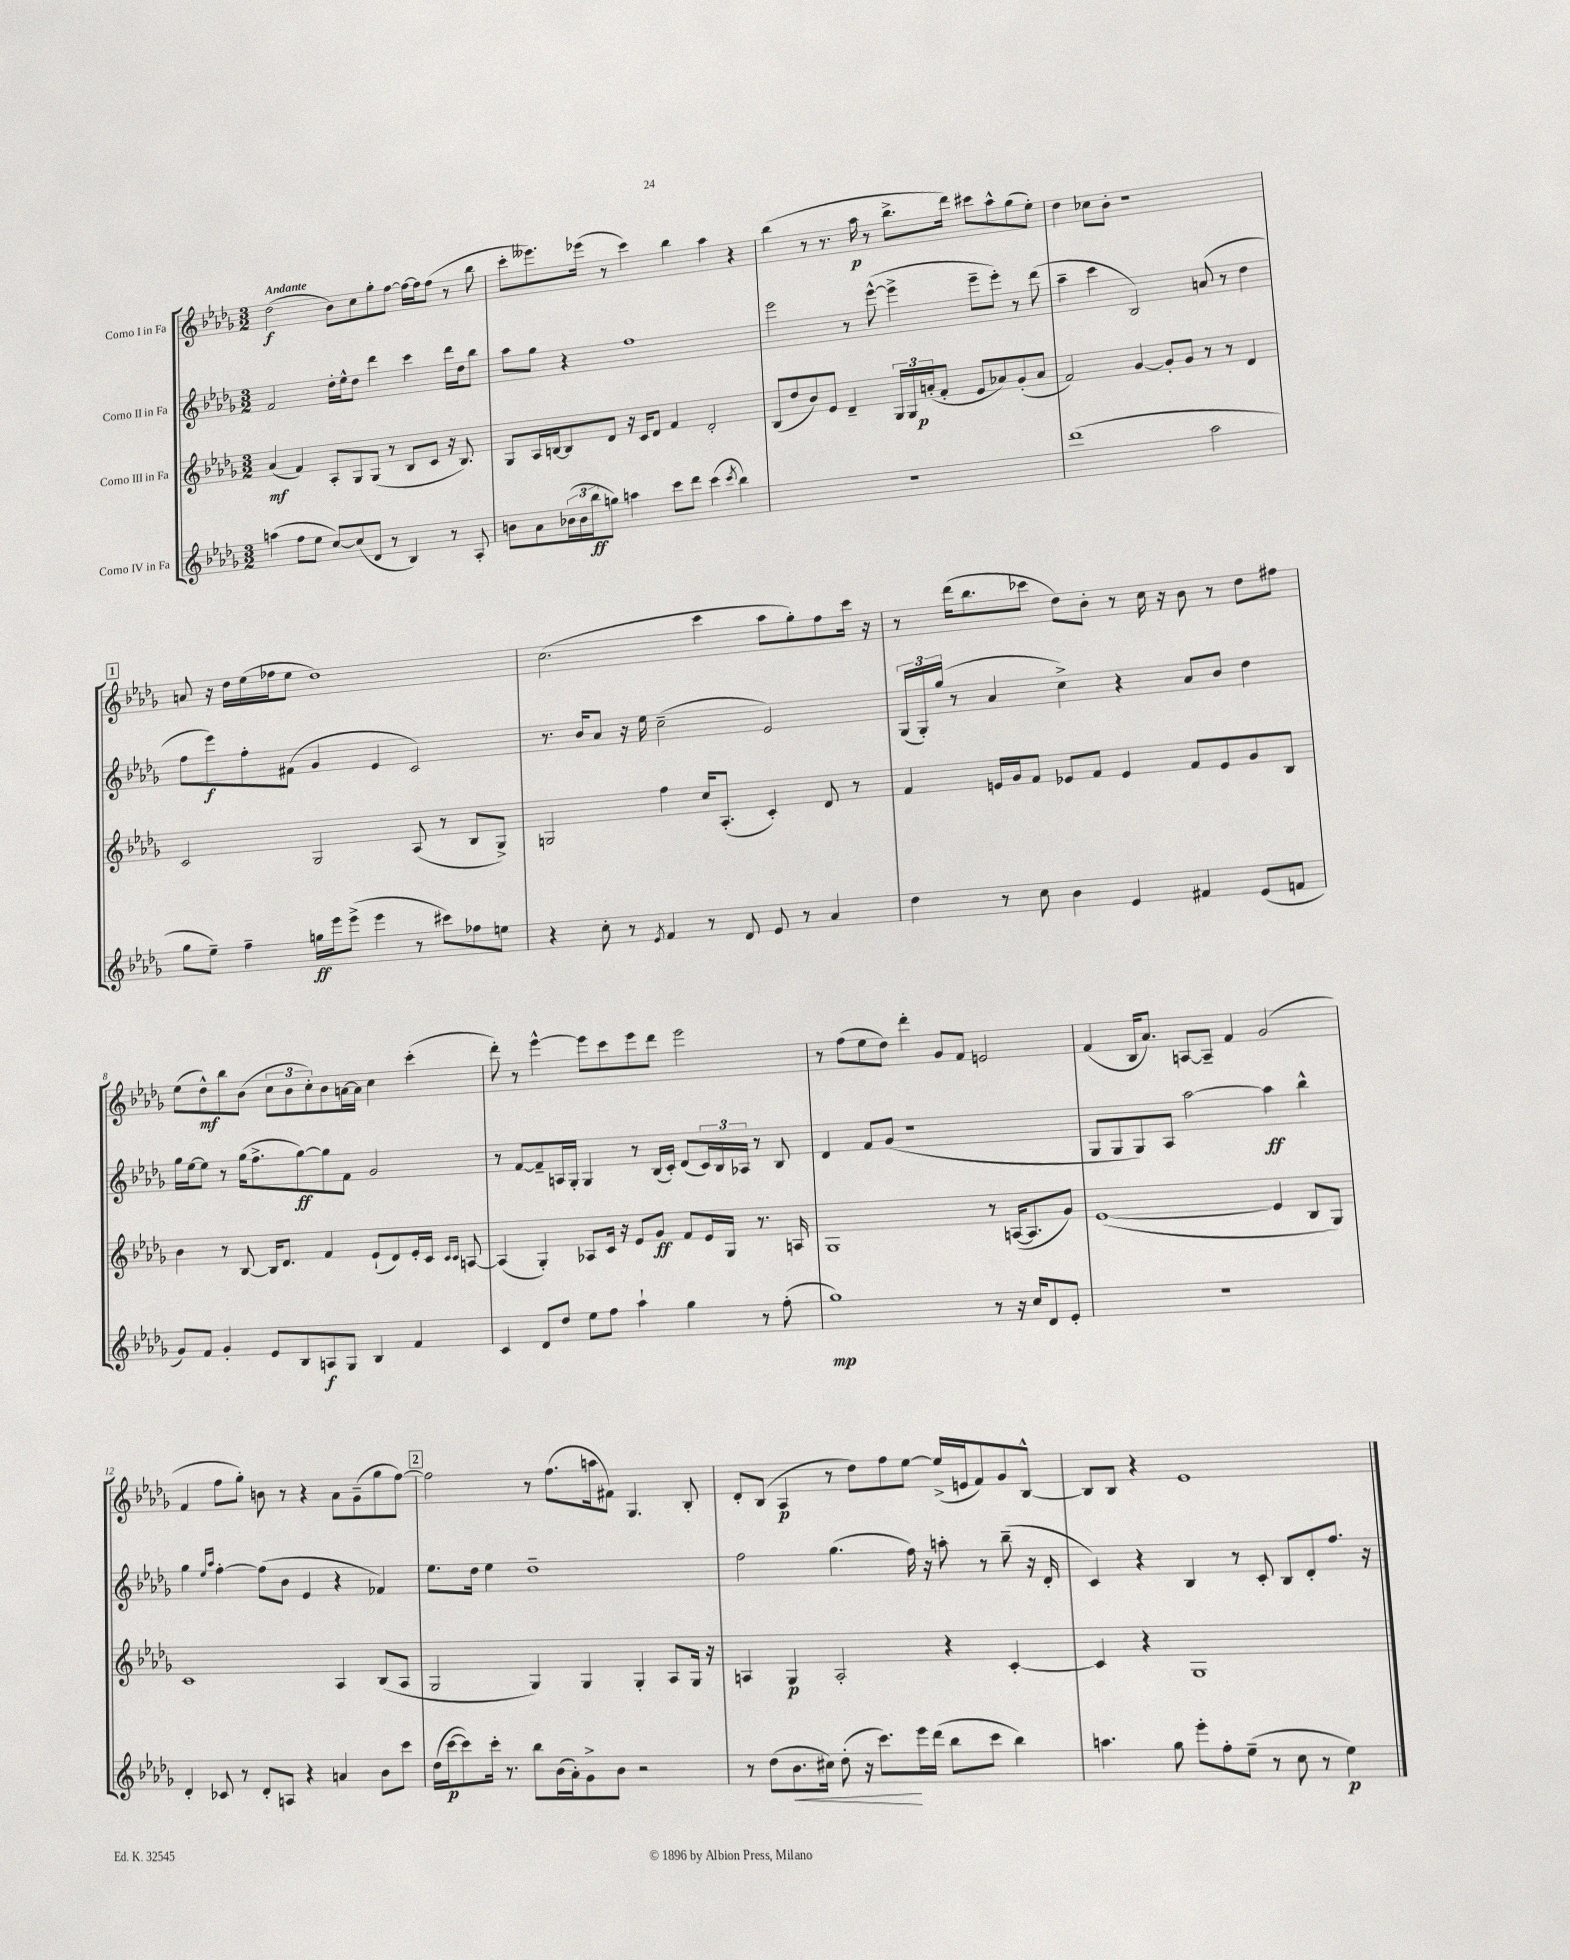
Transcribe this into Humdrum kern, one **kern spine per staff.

**kern	**kern	**kern	**kern
*staff4	*staff3	*staff2	*staff1
*clefG2	*clefG2	*clefG2	*clefG2
*k[b-e-a-d-g-]	*k[b-e-a-d-g-]	*k[b-e-a-d-g-]	*k[b-e-a-d-g-]
*M3/2	*M3/2	*M3/2	*M3/2
(4aa\	(4a-/	2f/	(2dd-\
8ff\L	4f/)	.	.
8ee-\J	.	.	.
[8cc/L)	8A-'/L	16dd-'\LL	8b-\L)
.	.	16ee-^^\J	.
(8cc/]	8G-/	8dd-\J	8cc\
8d-/J	(8G-/J	4ddd-\	8gg-'\
8r	8r	.	[8ff\J
4B-/)	8B-/L	4ccc\	16ff\_LL
.	.	.	16ff\]J
.	8c/J	.	(8ff\J
8r	16r	16ddd-\LL	8r
.	8.B-/)	16dd-\J	.
8A-'/	.	8bb-\J	8bb-\
=	=	=	=
8b\L	8G-/L	8aa-\L	8ccc'\L
8a-\	16A-/L	8gg-\J	8.eee--\)
.	[16B/J	.	.
(24b-\L	8B/]	4r	.
24b-\	.	.	.
.	.	.	(16eee-\Jk
24bb-\J	.	.	.
8gg\J)	8d-/J	.	8r
4aa\	16r	1ff	4ccc\)
.	16c/LK	.	.
.	8d-/J	.	.
8ccc\L	4f/	.	4bb-\
8ddd-\J	.	.	.
(4ccc\	2d-'/	.	4aa-\
8qccc/	.	.	.
4bb-\)	.	.	4r
=	=	=	=
1.r	(8B-/L	2eee-\	(4bb-\
.	8dd-/	.	.
.	8b-/)	.	8r
.	8e-/J	.	8.r
.	4d-~/	8r	.
.	.	.	16aa-\
.	.	([8eee-^^\	8r
.	24G-/LL	4eee-^\]	8.bb-^\L
.	24G-/	.	.
.	(24a'/J	.	.
.	8f'/J	.	.
.	.	.	16ddd-\Jk)
.	8e-/L	8eee-~\L	8ccc#\L
.	8a-/)	8eee-'\J)	8aa-^^\
.	(8g-'/	8r	(8gg-\
.	8a-/J	(8ddd-\	8ee-'\J)
=	=	=	=
(1ddd-	2f/)	4aa-~\	4dd-\
.	.	4ccc\	8cc-\L
.	.	.	8b-'\J
.	[4g-/	2B-/)	1r
.	8g-'/]L	.	.
.	8g-/J	.	.
2aa-\	8r	(8a/	.
.	8r	8r	.
.	4d-/	4dd-\	.
=	=	=	=
8gg-\L	2c/	8ff\L	8a/
8ee-~\J)	.	8eee-\)	16r
.	.	.	16dd-\LL
4ff~\	.	8ff'\	(16ee-\
.	.	.	16ff-\J
.	.	(8f#\J	8ee-\J
16gg\LL	2G-/	4g-/	1dd-)
16eee-\J	.	.	.
(8eee-^\J	.	.	.
4eee-\	.	4e-/	.
8r	(8A-/	2c/)	.
8ccc#\L)	8r	.	.
8ff-\	8B-/L	.	.
8ee\J	8G-^/J)	.	.
=	=	=	=
4r	2G/	8.r	(2.cc\
.	.	16b-/LK	.
8cc'\	.	8a-/J	.
8r	.	16r	.
.	.	16ee-\	.
8qe-/	.	.	.
4f/	4ff\	(2cc~\	.
8r	16cc/LK	.	4ccc\
.	(8.A-'/J	.	.
8d-/	.	.	.
8e-/	4c'/)	2e-/)	8aa-\L
8r	.	.	8gg-'\)
4a-/	8d-/	.	8ff\
.	8r	.	16ccc\Jk
.	.	.	16r
=	=	=	=
4dd-\	4f/	(24G-/LL	8r
.	.	24G-'/)	.
.	.	(24gg-/JJ	.
.	.	8r	(16ddd-\LK
.	.	.	8.bb-\
8r	16e/LL	4a-/	.
.	16g-/J	.	.
8cc\	8f/J	.	8ccc-\J
4b-\	8e-/L	4cc^\)	8dd-\L)
.	8f/J	.	8b-'\J
4e-/	4e-/	4r	8r
.	.	.	16cc\
.	.	.	16r
4f#/	8f/L	8a-/L	8b-\
.	8e-/	8b-/J	8r
(8e-/L	8g-/	4dd-\	8dd-\L
8f/J	8B-/J	.	8ff#\J
=	=	=	=
8g-/L)	4b-\	16gg-\LL	(8ee-\L
.	.	[16ee-\J	.
8f/J	.	8ee-\]J	8dd-^^\)
4g-'/	8r	8r	8bb-\
.	[8B-/	(16gg-\LK	(8b-\J
.	.	8.ff^\	.
8e-/L	16B-/]LK	.	12cc\L
.	8.d-/J	.	.
.	.	.	12b-\
8B-/	.	[8gg-\)	.
.	.	.	12cc'\)
8A/	4f/	8gg-\]	8b-\
8G-/J	.	8f\J	[16a\L
.	.	.	16a\]JJ
4B-/	(8e-`/L	2g-/	4cc\
.	8d-/)	.	.
4f/	16e-'/L	.	(4ccc'\
.	16c/JJ	.	.
.	16qqc/LL	.	.
.	16qqc/JJ	.	.
.	[8A/	.	.
=	=	=	=
4c/	(4A/]	8r	8ddd-'\)
.	.	[8f/L	8r
8d-/L	4G-'/)	8f~/]	[4eee-^^\
8dd-/J	.	16A/L	.
.	.	16G-'/JJ	.
8ee-\L	8A-/L	4G-/	8eee-\]L
8ff\J	16c/Jk	.	8ccc\
.	16r	.	.
4aa-`\	8e-/L	8r	8eee-\
.	8g-/J	(16B-/LL	8ddd-\J
.	.	16c'/JJ)	.
4gg-\	8f/L	(8d-/L	2eee-\
.	16e-/L	24c/L)	.
.	.	24B-/	.
.	16G-/JJ	.	.
.	.	24A-/JJ	.
8r	8.r	8r	.
(8ff'\	.	8B-/	.
.	16A/	.	.
=	=	=	=
1gg-)	1G-	4d-/	8r
.	.	.	(8ff\L
.	.	8f/L	8ee-\
.	.	(8g-/J	8dd-\J)
.	.	1r	4ddd-'\
.	.	.	8g-/L
.	.	.	8f/J
8r	8r	.	2e/
16r	([16A/LK	.	.
16cc/LK	8.A/]	.	.
8d-/	.	.	.
8e-'/J	8g-/J)	.	.
=	=	=	=
1.r	([1e-	8G-/L	(4f/
.	.	8G-/	.
.	.	8G-/)	16B-/LK
.	.	.	8.a-/J)
.	.	8A-/J	.
.	.	[2aa-\	[8A/L
.	.	.	8A~/]J
.	.	.	4f/
.	4e-/]	4aa-\]	(2g-/
.	8B-/L	4bb-^^\	.
.	8G-/J)	.	.
=	=	=	=
4d-'/	1c	4gg-\	4f/
.	.	16qqee-/LL	.
.	.	16qqaa-/JJ	.
8c-/	.	[4ff'\	8ff\L
8r	.	.	8gg-'\J)
8d-'/L	.	(8ff\]L	8b\
8A/J	.	8b-\J	8r
4r	.	4e-/	4r
4a/	4A-/	4r	8a-\L
.	.	.	(8g-~\
8b-\L	(8B-/L	4f-/)	8gg-\
8ccc\J	8A-/J	.	[8ff\J)
=	=	=	=
(16dd-\LL	2G-/	8.ee-\L	2ff\]
[16ccc\J	.	.	.
8ccc\])	.	.	.
.	.	16dd-\Jk	.
16ccc'\Jk	.	4ee-\	.
8.r	.	.	.
8bb-\L	4G-/)	1dd-~	8r
(16b-\L	.	.	(8.ff\L
16a-'\J)	.	.	.
8g-^\	4G-/	.	.
.	.	.	16aa\k
8b-\J	.	.	8f#\J)
2r	4G-'/	.	4.G-/
.	8A-/L	.	.
.	16G-/Jk	.	8B-'/
.	16r	.	.
=	=	=	=
8r	4A/	2ff\	8d-'/L
(8dd-\L	.	.	(8B-/J
8.b-\	4G-/	.	4A-/
16cc#\Jk)	.	.	.
(8dd-'\	2A'/	(4.gg-\	8r
16r	.	.	8dd-\L)
8.ccc\L)	.	.	.
.	.	.	8ff\
16eee-\L	.	16ff\)	[8ee-\J
(16ddd-\JJ	.	16r	.
8bb-\L	4r	8aa'\	(16ee-^/]LL
.	.	.	16e/J
8ccc\J	.	8r	8f/)
4bb-\)	[4c'/	(8bb-~\	8g-/
.	.	16r	[8B-^^/J
.	.	16d-'/	.
=	=	=	=
4.aa\	4c/]	4c/)	8B-/]L
.	.	.	8B-/J
.	4r	4r	4r
8gg-\	.	.	.
8eee-'\L	1G-	4B-/	1e-
8ff'\	.	.	.
(8ee-~\J	.	8r	.
8r	.	8c'/	.
8cc\	.	8B-/L	.
8r	.	8d-'/	.
4ee-\)	.	8.ff/J	.
.	.	16r	.
==	==	==	==
*-	*-	*-	*-
